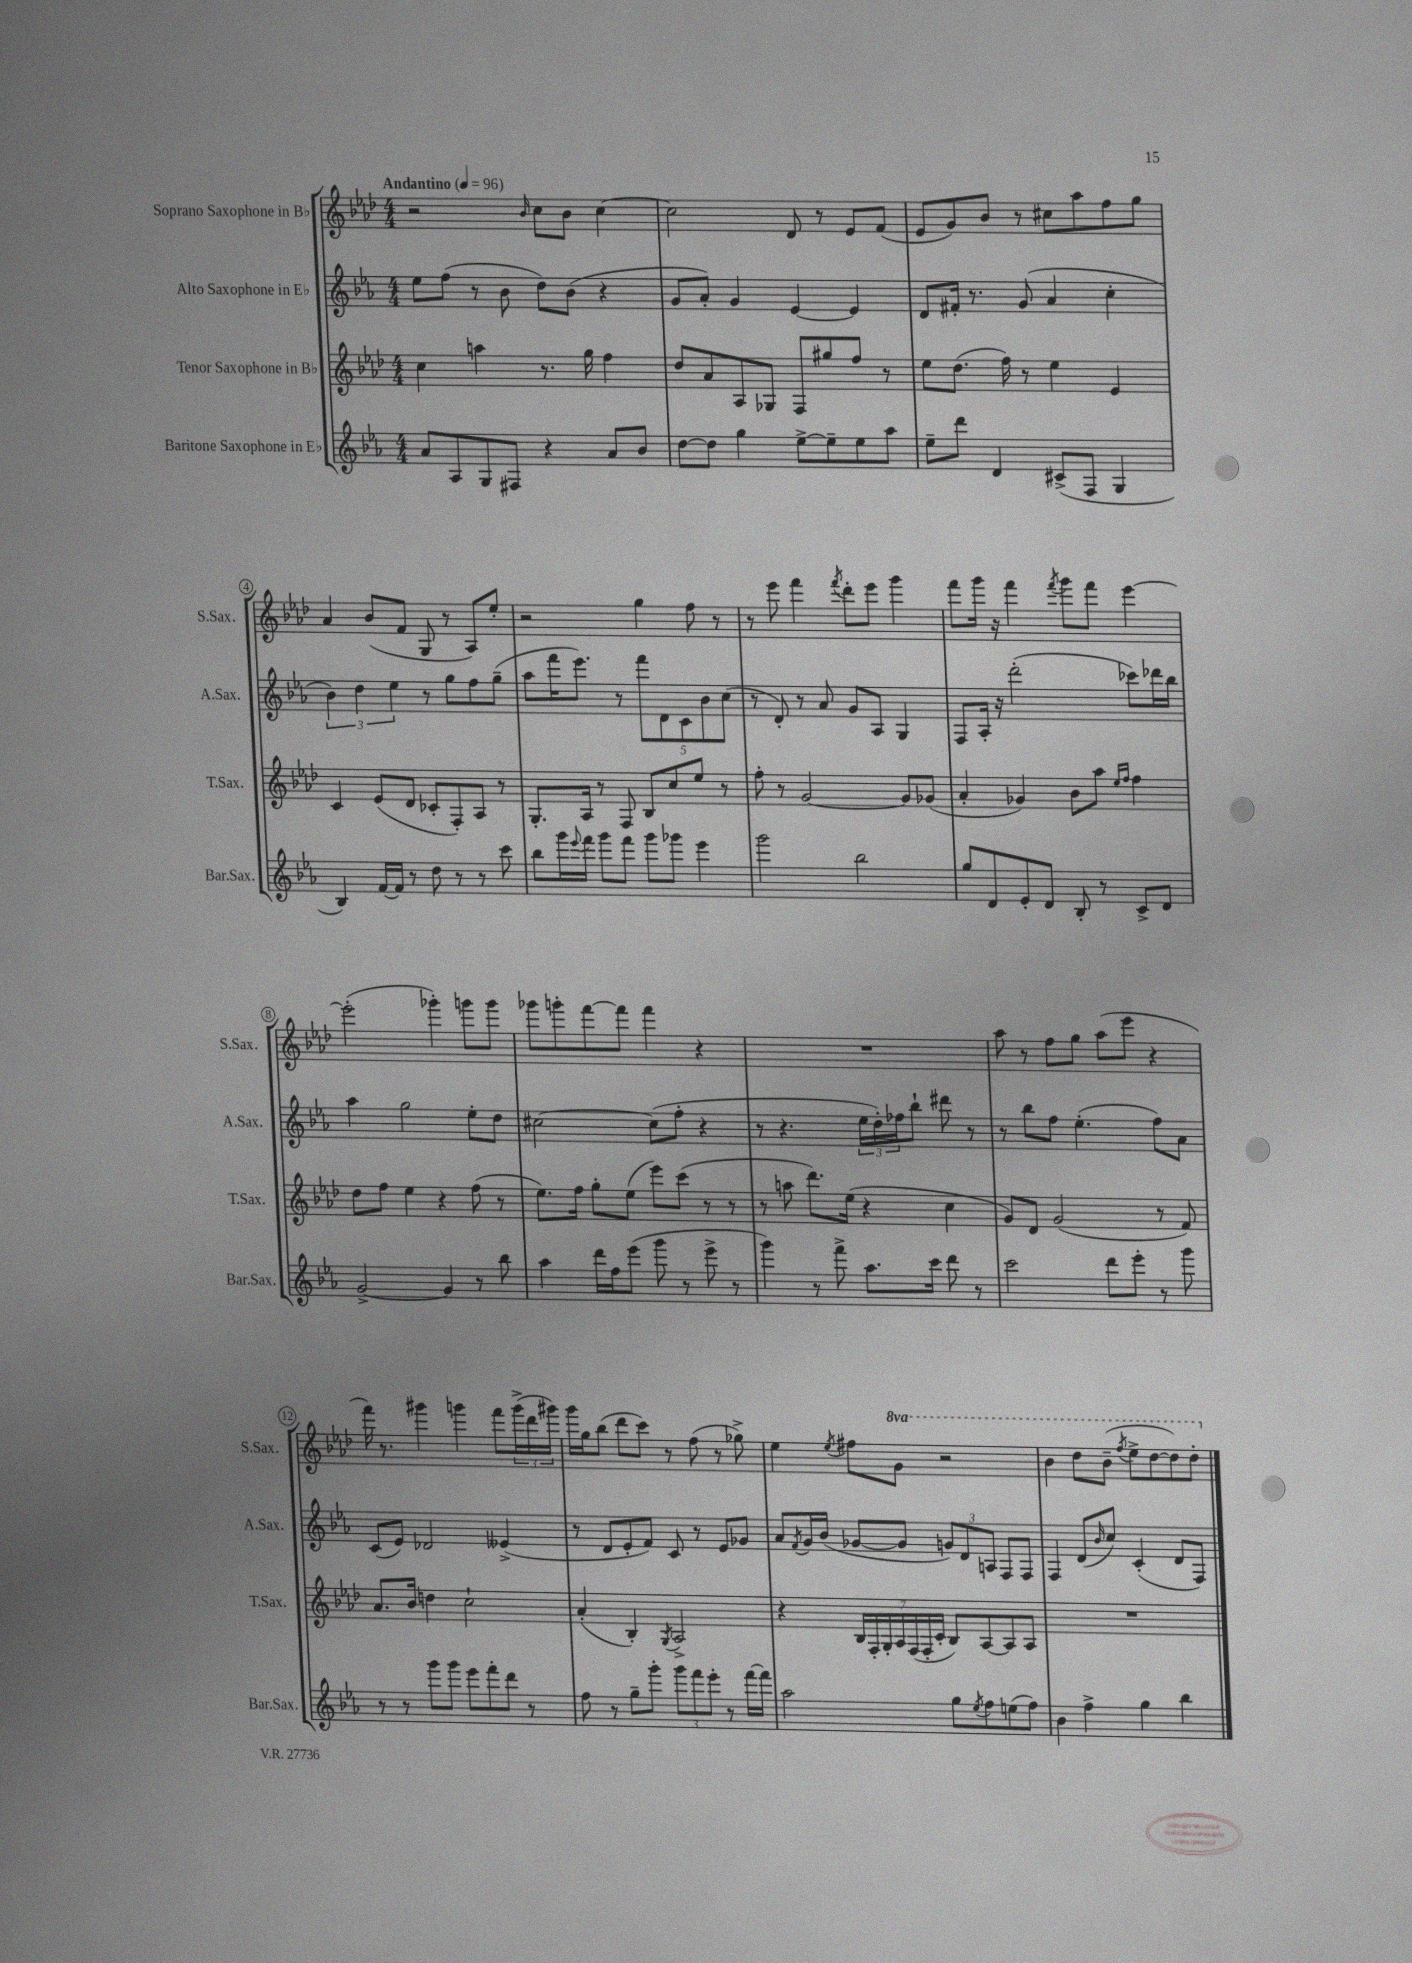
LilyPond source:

<<
\new StaffGroup <<
\new Staff = "s0" \with { instrumentName = "Soprano Saxophone in Bb" shortInstrumentName = "S.Sax." } {
    \clef treble \key aes \major \numericTimeSignature \time 4/4 \set Staff.ottavationMarkups = #ottavation-simple-ordinals \tempo "Andantino" 4 = 96
    r2 \grace { bes'16 } c''8 bes'8 c''4~ |
    c''2 des'8 r8 ees'8 f'8( |
    ees'8 g'8) bes'8 r8 cis''8 aes''8 f''8 g''8 |
    aes'4 bes'8( f'8 g8 r8 aes8) ees''8-. |
    r2 g''4 f''8 r8 |
    r8 ees'''8 f'''4 \acciaccatura { f'''8 } des'''8-. ees'''8 g'''4 |
    f'''8 g'''16 r16 f'''4 \acciaccatura { f'''8 } g'''8 f'''8 ees'''4~ |
    ees'''2-.( ges'''4-.) g'''8 g'''8 |
    ges'''8 g'''8-. f'''8~ f'''8 f'''4 r4 |
    R1 |
    aes''8 r8 f''8 g''8 aes''8( ees'''8 r4 |
    f'''16) r8. gis'''4 g'''4 f'''8 \tuplet 3/2 { g'''16->( des'''16 gis'''16) } |
    g'''16 g''16 bes''8( des'''8 c'''8) r8 f''8( r8 ges''8->) |
    ees''4 \acciaccatura { ees''8 } fis''8 \ottava #1 g''8 r2 |
    bes''4 des'''8 bes''8--( \acciaccatura { f'''8 } ees'''8-> des'''8~ des'''8) des'''8-. \ottava #0 \bar "|." |
}
\new Staff = "s1" \with { instrumentName = "Alto Saxophone in Eb" shortInstrumentName = "A.Sax." } {
    \clef treble \key ees \major \numericTimeSignature \time 4/4
    ees''8 f''8( r8 bes'8 d''8) bes'8( r4 |
    g'8 aes'8-.) g'4 ees'4~ ees'4 |
    d'8 fis'16-. r8. g'8( aes'4 c''4-. |
    \tuplet 3/2 { bes'4) d''4 ees''4 } r8 g''8 f''8 g''8--( |
    aes''8 f'''16 ees'''8.) r8 \tuplet 5/4 { f'''8 d'8 c'8 bes'8 c''8( } |
    r8 d'8-.) r8 aes'8 g'8 aes8 g4 |
    f8 aes16-. r16 d'''2-.( ces'''8) des'''16 bes''16 |
    aes''4 g''2 ees''8-. d''8 |
    cis''2~ cis''8( f''8-. r4 |
    r8 r4. \tuplet 3/2 { ees''16 d''16-.) fes''16 } bes''8-! dis'''8 r8 |
    r8 bes''8 f''8 ees''4.-.( f''8) aes'8 |
    c'8( ees'8) des'2 eeses'4->( |
    r8 d'8 ees'8-. f'8) c'8 r8 ees'8 ges'8 |
    aes'8 \acciaccatura { f'8 } g'16 bes'16( ges'8~ ges'8 \tuplet 3/2 { g'8) d'8 a8 } f8 f8 |
    f4 d'8( \grace { bes'16 } c''8) c'4-.( d'8 f8) \bar "|." |
}
\new Staff = "s2" \with { instrumentName = "Tenor Saxophone in Bb" shortInstrumentName = "T.Sax." } {
    \clef treble \key aes \major \numericTimeSignature \time 4/4
    c''4 a''4 r8. g''16 f''4 |
    des''8 aes'8 aes8 ges8 f8 gis''8 f''8 r8 |
    ees''8 des''8.( f''16) r8 ees''4 ees'4 |
    c'4 ees'8( des'8 ces'8-. f8-.) aes8 r8 |
    g8.-. aes16 r8 f8 bes8 c''8 ees''8 r8 |
    f''8-. r8 g'2~ g'8 ges'8( |
    aes'4-. ges'4) bes'8 aes''8 \grace { ees''16 f''16 } f''4 |
    des''8 f''8 ees''4 r4 f''8( r8 |
    ees''8.) f''16 g''8-. ees''8( ees'''8) c'''8( r8 r8 |
    r8 a''8 des'''8.) ees''16( r4 c''4 |
    g'8) des'8 g'2( r8 f'8) |
    aes'8. bes'16 d''4 c''2-! |
    aes'4-.( bes4-.) \acciaccatura { g8 } aes2-> |
    r4 \tuplet 7/4 { bes16 f16-. g16-. aes16 f16( f16-. c'16-. } bes8) aes8~ aes8 aes8 |
    R1 \bar "|." |
}
\new Staff = "s3" \with { instrumentName = "Baritone Saxophone in Eb" shortInstrumentName = "Bar.Sax." } {
    \clef treble \key ees \major \numericTimeSignature \time 4/4
    aes'8 aes8 g8 fis8 r4 aes'8 bes'8 |
    d''8~ d''8 g''4 ees''8~-> ees''8-- ees''8 aes''8 |
    ees''8-- d'''8 d'4 cis'8->( f8 g4 |
    bes4) f'16~ f'16 r8 d''8 r8 r8 c'''8 |
    bes''8 g'''16 \appoggiatura { ees'''8 } f'''16 g'''8 f'''8 g'''8 ges'''8 ees'''4 |
    g'''2 bes''2 |
    g''8 d'8 ees'8-. d'8 bes8-. r8 c'8-> d'8 |
    g'2~-> g'4 r8 bes''8 |
    aes''4 d'''16 f''16 ees'''8( g'''8 r8 ees'''8-> r8 |
    g'''4) r8 f'''8-> aes''8. c'''16 d'''8 r8 |
    c'''2 d'''8 ees'''8-. r8 g'''8 |
    r8 r8 g'''8 g'''8 ees'''8 f'''8-. d'''8 r8 |
    f''8 r8 g''8-- g'''8-. \tuplet 3/2 { g'''8 f'''8 ees'''8-. } r8 f'''16~ f'''16 |
    aes''2 g''8 \acciaccatura { ees''8 } f''8 e''8( f''8) |
    bes'4 f''4-> g''4 bes''4 \bar "|." |
}
>>
>>
\layout { \context { \Score \override BarNumber.stencil = #(make-stencil-circler 0.1 0.3 ly:text-interface::print) } }
